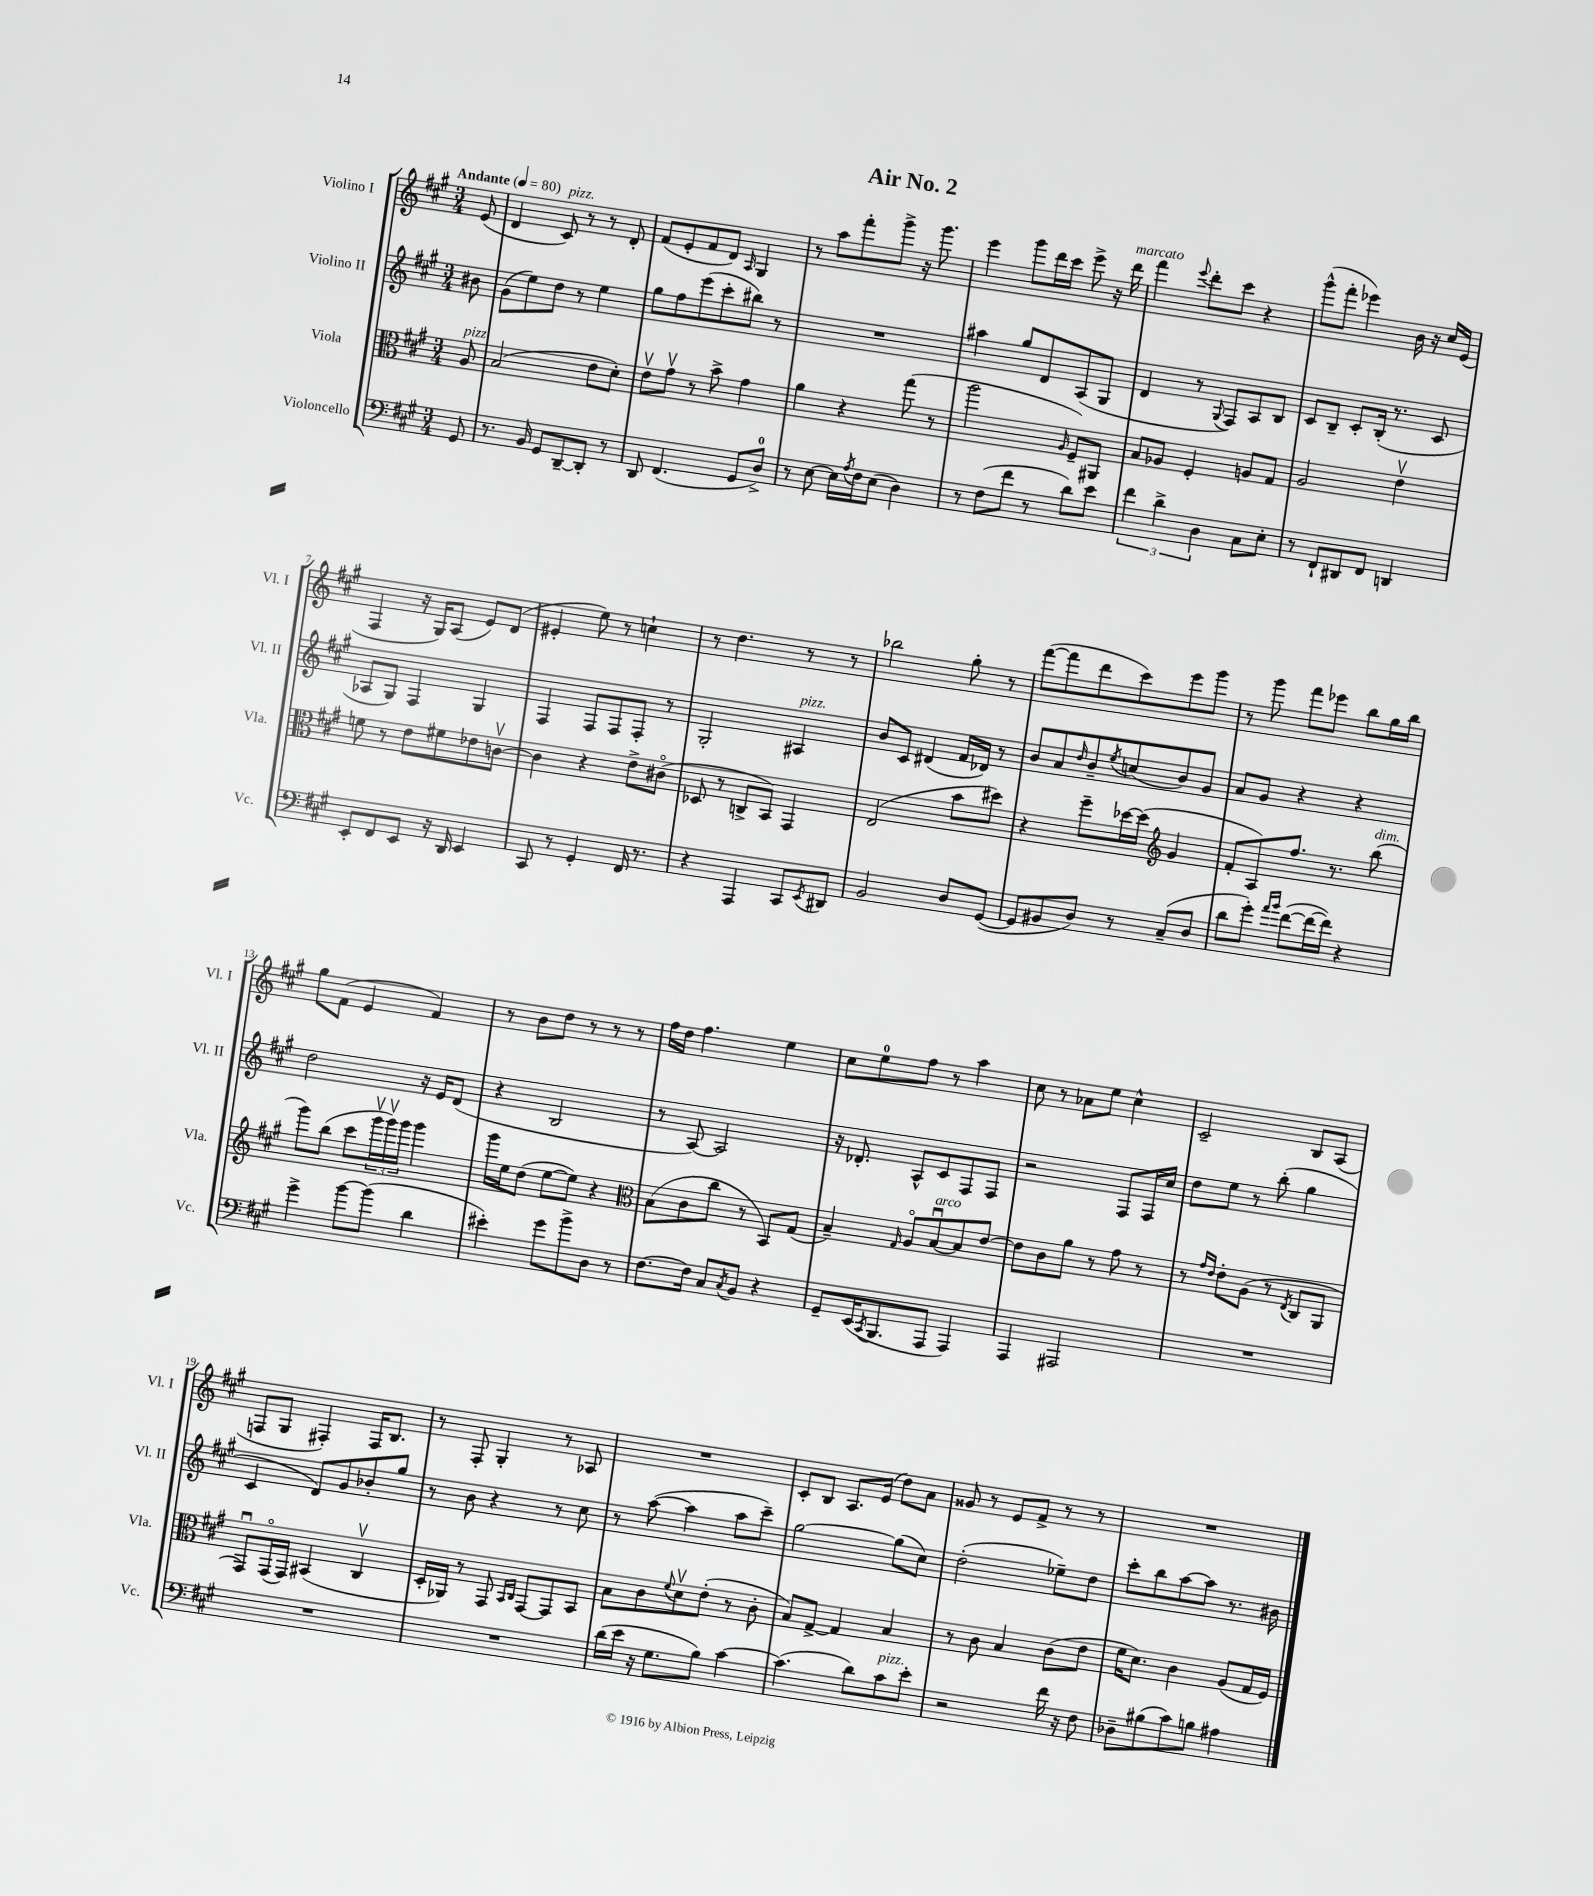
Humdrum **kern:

**kern	**kern	**kern	**kern
*part4	*part3	*part2	*part1
*staff4	*staff3	*staff2	*staff1
*I"Violoncello	*I"Viola	*I"Violino II	*I"Violino I
*I'Vc.	*I'Vla.	*I'Vl. II	*I'Vl. I
*clefF4	*clefC3	*clefG2	*clefG2
*k[f#c#g#]	*k[f#c#g#]	*k[f#c#g#]	*k[f#c#g#]
*M3/4	*M3/4	*M3/4	*M3/4
*MM80	*MM80	*MM80	*MM80
=	=	=	=
!	!	!	!LO:TX:a:B:t=Andante
!	!LO:TX:a:i:t=pizz.	!	!
8GG#/	8A/	8b#X\	(8e/
=1	=1	=1	=1
8.r	(2B/	(8g#\L	4d/
.	.	8ee\)	.
16BB/	.	.	.
!	!	!	!LO:TX:a:i:t=pizz.
8GG#/L	.	8dd\J	8c#/)
[8DD~/	.	8r	8r
8DD'/J]	8e\L	4ee\	8r
8r	8d'\J)	.	8d'/
=2	=2	=2	=2
8DD/	8ev\L	8gg#\L	(8f#/L
(4.FF#/	8g#v\J	8ff#\	8e'/
.	8r	(8eee\	8f#/
.	8b^\	8ccc#'\	8d/J)
.	.	.	16qqA/
8GG#/L	4g#\	8bb#X\J)	4G#/
8D^/J)	.	8r	.
=3	=3	=3	=3
8r	4a\	2.r	8r
[8E\	.	.	8aa\L
16E\LL]	4r	.	8fff#'\
8qA/	.	.	.
16F#\J	.	.	.
(8E\J	.	.	8ggg#^\J
4D\)	(8gg#\	.	16r
.	.	.	8.ggg#\
.	8r	.	.
=4	=4	=4	=4
8r	2aa\	4aa#X\	4eee\
(8F#\L	.	.	.
8f#\J	.	8gg#/L	8ggg#\L
8r	.	8d/	16ddd\L
.	.	.	16ccc#\JJ
.	16qqA/	.	.
8d\L)	8F#~/L)	(8A/	8eee^\
8e\J	8AA#X/J	8G#/J	16r
!	!	!	!LO:TX:a:i:t=marcato
.	.	.	16ddd\
=5	=5	=5	=5
6f#\	8B/L	4d/	4fff#\
.	8A-X/J	.	.
6d^\	.	.	.
.	.	.	8qqeee/
.	4F#'/	8r	8ddd'\L
6D\	.	.	.
.	.	8qqG#/	.
.	.	8F#/L)	8ccc#\J
8C#\L	8An/L	8A/	4r
8E'\J	8G#/J	8B/J	.
=6	=6	=6	=6
8r	2A/	8c#/L	(8ggg#^^\L
8FF#`/L	.	8B~/J	8fff#'\J
8DD#X/	.	8c#'/L	4eee-X\)
8FF#/J	.	(16B'/Jk	.
.	.	8.r	.
4DDn/	4ev\	.	16b\
.	.	.	16r
.	.	8c#/	16cc#/LL
.	.	.	(16e/JJ
!!LO:LB:g=z
=7	=7	=7	=7
8EE'/L	8fn\	8A-X/L	4F#/
8FF#/	8r	8G#/J)	.
8EE/J	8e\L	4F#/	16r
.	.	.	16G#/KL)
16r	8f#X\	.	(8A/J
16DD/	.	.	.
4EE/	8e-X\	4G#/	8e/L)
.	[8cnv\J	.	(8d/J
=8	=8	=8	=8
8CC#/	4c\]	4F#/	4e#X'/
8r	.	.	.
4GG#'/	4r	8F#/L	8ee\)
.	.	8F#/	8r
16FF#/	8e^\L	8F#'/J	4ccn`\
8.r	.	.	.
.	(8c#X\J	8r	.
=9	=9	=9	=9
4r	8D-X/	2G#'/	8r
.	8r	.	4.dd\
4AAA/	8Cn^/L	.	.
.	8BB/J)	.	.
!	!	!LO:TX:a:i:t=pizz.	!
8CC#/L	4GG#/	4A#X/	8r
8qEE/	.	.	.
8DD#X/J	.	.	8r
=10	=10	=10	=10
2BB/	(2E/	8b/L	2bb-X\
.	.	8c#/J	.
.	.	(4d#X/	.
8D/L	8b\L	16f#/LL	8gg#'\
.	.	16d-X/JJ)	.
([8GG#/J	8dd#X\J)	8r	8r
=11	=11	=11	=11
8GG#/L]	4r	8b/L	([8fff#\L
8BB#X/	.	8a/	8fff#\]
.	.	16qqdd/	.
8D/J)	8ff#~\L	8b~/	8ddd\
.	.	8qee/	.
8r	[16dd-X\L	(8ccn/	8ccc#\)
.	(16dd-\JJ]	.	.
*	*clefG2	*	*
(8C#~/L	4g#/	8b/)	8eee\
8D/J	.	8g#/J	8ggg#\J
=12	=12	=12	=12
8d\L	8f#'/L	8a/L	8r
8g#'\J)	8A/)	8g#/J	8ggg#\
16qqa/LL	.	.	.
16qqb/JJ	.	.	.
([8f#\L	8.ff#/J	4r	8fff#\L
16f#\L_	.	.	8eee-X\J
16f#\JJ])	8.r	.	.
4r	.	4r	8bb\L
!	!LO:TX:a:i:t=dim.	!	!
.	(8bb\	.	16gg#\L
.	.	.	16bb\JJ
!!LO:LB:g=z
=13	=13	=13	=13
4g#^\	8ggg#\L)	2dd\	8gg#\L
.	(8bb\J	.	(8f#\J
[8b\L	8ccc#\L	.	4e/
(8b\J]	24ggg#v\L	.	.
.	24ggg#v\)	.	.
.	24ggg#\JJ	.	.
4d\	4ggg#\	16r	4f#/)
.	.	16e/KL	.
.	.	(8d/J	.
=14	=14	=14	=14
4e#X'\)	16ggg#\LL	4r	8r
.	16ee\J	.	.
.	(8dd\J	.	8b\L
8g#\L	[8ee\L	2B/	8dd\J
8b^\	8ee\J])	.	8r
8D\J	4r	.	8r
8r	.	.	8r
=15	=15	=15	=15
*	*clefC3	*	*
[8.F#\L	(8B\L	8r	16ff#\LL
.	.	.	16dd\JJ
.	8c#\	[8A/)	4.ff#\
16F#\Jk]	.	.	.
8C#/L	8cc#\J	2A/]	.
8qC#/	.	.	.
8BB/J	8r	.	.
4r	8BB/L)	.	4ee\
.	(8G#/J	.	.
=16	=16	=16	=16
8GG#~/L	4B~/)	16r	8cc#\L
.	.	8.d-X'/	.
(16EE/K	.	.	8ee\
8qCC#/	.	.	.
8.BBB/	.	.	.
.	16qqG#/	.	.
.	8A/L	8A^^/L	8ff#\J
!	!LO:TX:a:i:t=arco	!	!
8AAA/J	[8Bu/	8c#/	8r
4AAA/)	8B/]	8F#/	4aa\
.	[8e/J	8F#/J	.
=17	=17	=17	=17
4AAA/	8e\L]	2r	8cc#\
.	8c#\	.	8r
2AAA#X/	8a\J	.	8a-X\L
.	8r	.	8ee\J
.	8g#\	8F#/L	4cc#^^\
.	8r	16F#/L	.
.	.	16cc#/JJ	.
=18	=18	=18	=18
2.r	8r	8dd\L	2c#~/
.	16qqg#/LL	.	.
.	16qqe/JJ	.	.
.	8e'\L	8ee\J	.
.	(8A\J	8r	.
.	8r	(8bb'\	.
.	8qE/	.	.
.	8C#/L	4gg#\	8B/L
.	8AA/J	.	(8A/J
!!LO:LB:g=z
=19	=19	=19	=19
2.r	8GG#u/L)	4c#/	8Fn/L
.	(16GG#/L	.	8G#/J
.	16GG#/JJ)	.	.
.	(4BB#X/	8d/L)	4F#X'/)
.	.	8g#/	.
.	4C#v/	8b-X'/	16F#/KL
.	.	.	8.B/J
.	.	8gg#/J	.
=20	=20	=20	=20
2.r	16D'/LL	8r	8r
.	16AA-X/JJ)	.	.
.	8r	8b\	8F#'/
.	8GG#/	4r	4G#'/
.	16qqBB/LL	.	.
.	16qqC#/JJ	.	.
.	[8GG#/L	.	.
.	8GG#/]	8r	8r
.	8BB/J	8cc#\	8A-X/
=21	=21	=21	=21
(16d\LL	8B\L	8r	2.r
16e\JJ	.	.	.
16r	8c#\	([8aa\	.
8.G#\L	.	.	.
.	8qqf#/	.	.
.	8dv\	4aa\]	.
8B\J)	(8e'\J	.	.
[4c#\	8r	8aa\L	.
.	8c#'\	8ccc#~\J)	.
=22	=22	=22	=22
(4.c#\]	8B/L)	[2gg#\	8c#'/L
.	[8G#^/J	.	8B/J
.	4G#/]	.	8.A/L
8d\L)	.	.	.
.	.	.	(16e/Jk
!LO:TX:a:i:t=pizz.	!	!	!
8c#\	4B/	(8gg#\L]	8dd\L)
8e'\J	.	8cc#\J)	8a\J
=23	=23	=23	=23
2r	8r	(2dd'\	8g##X/
.	8c#\	.	8r
.	4B/	.	8e/L
.	.	.	8f#^/J
16f#\	(8c#\L	8ee-X~\L)	8r
16r	.	.	.
8F#\	8e\J	8dd\J	8r
=24	=24	=24	=24
8D-X~\L	16f#\KL	8ccc#'\L	2.r
.	8.d\J)	.	.
(8B#X\	.	8bb\	.
8c#\)	4c#\	[8aa\	.
8Bn\J	.	8aa\J]	.
4A#X\	(8A/L	8.r	.
.	16G#/L	.	.
.	16F#/JJ)	16b#X\	.
==	==	==	==
*-	*-	*-	*-
